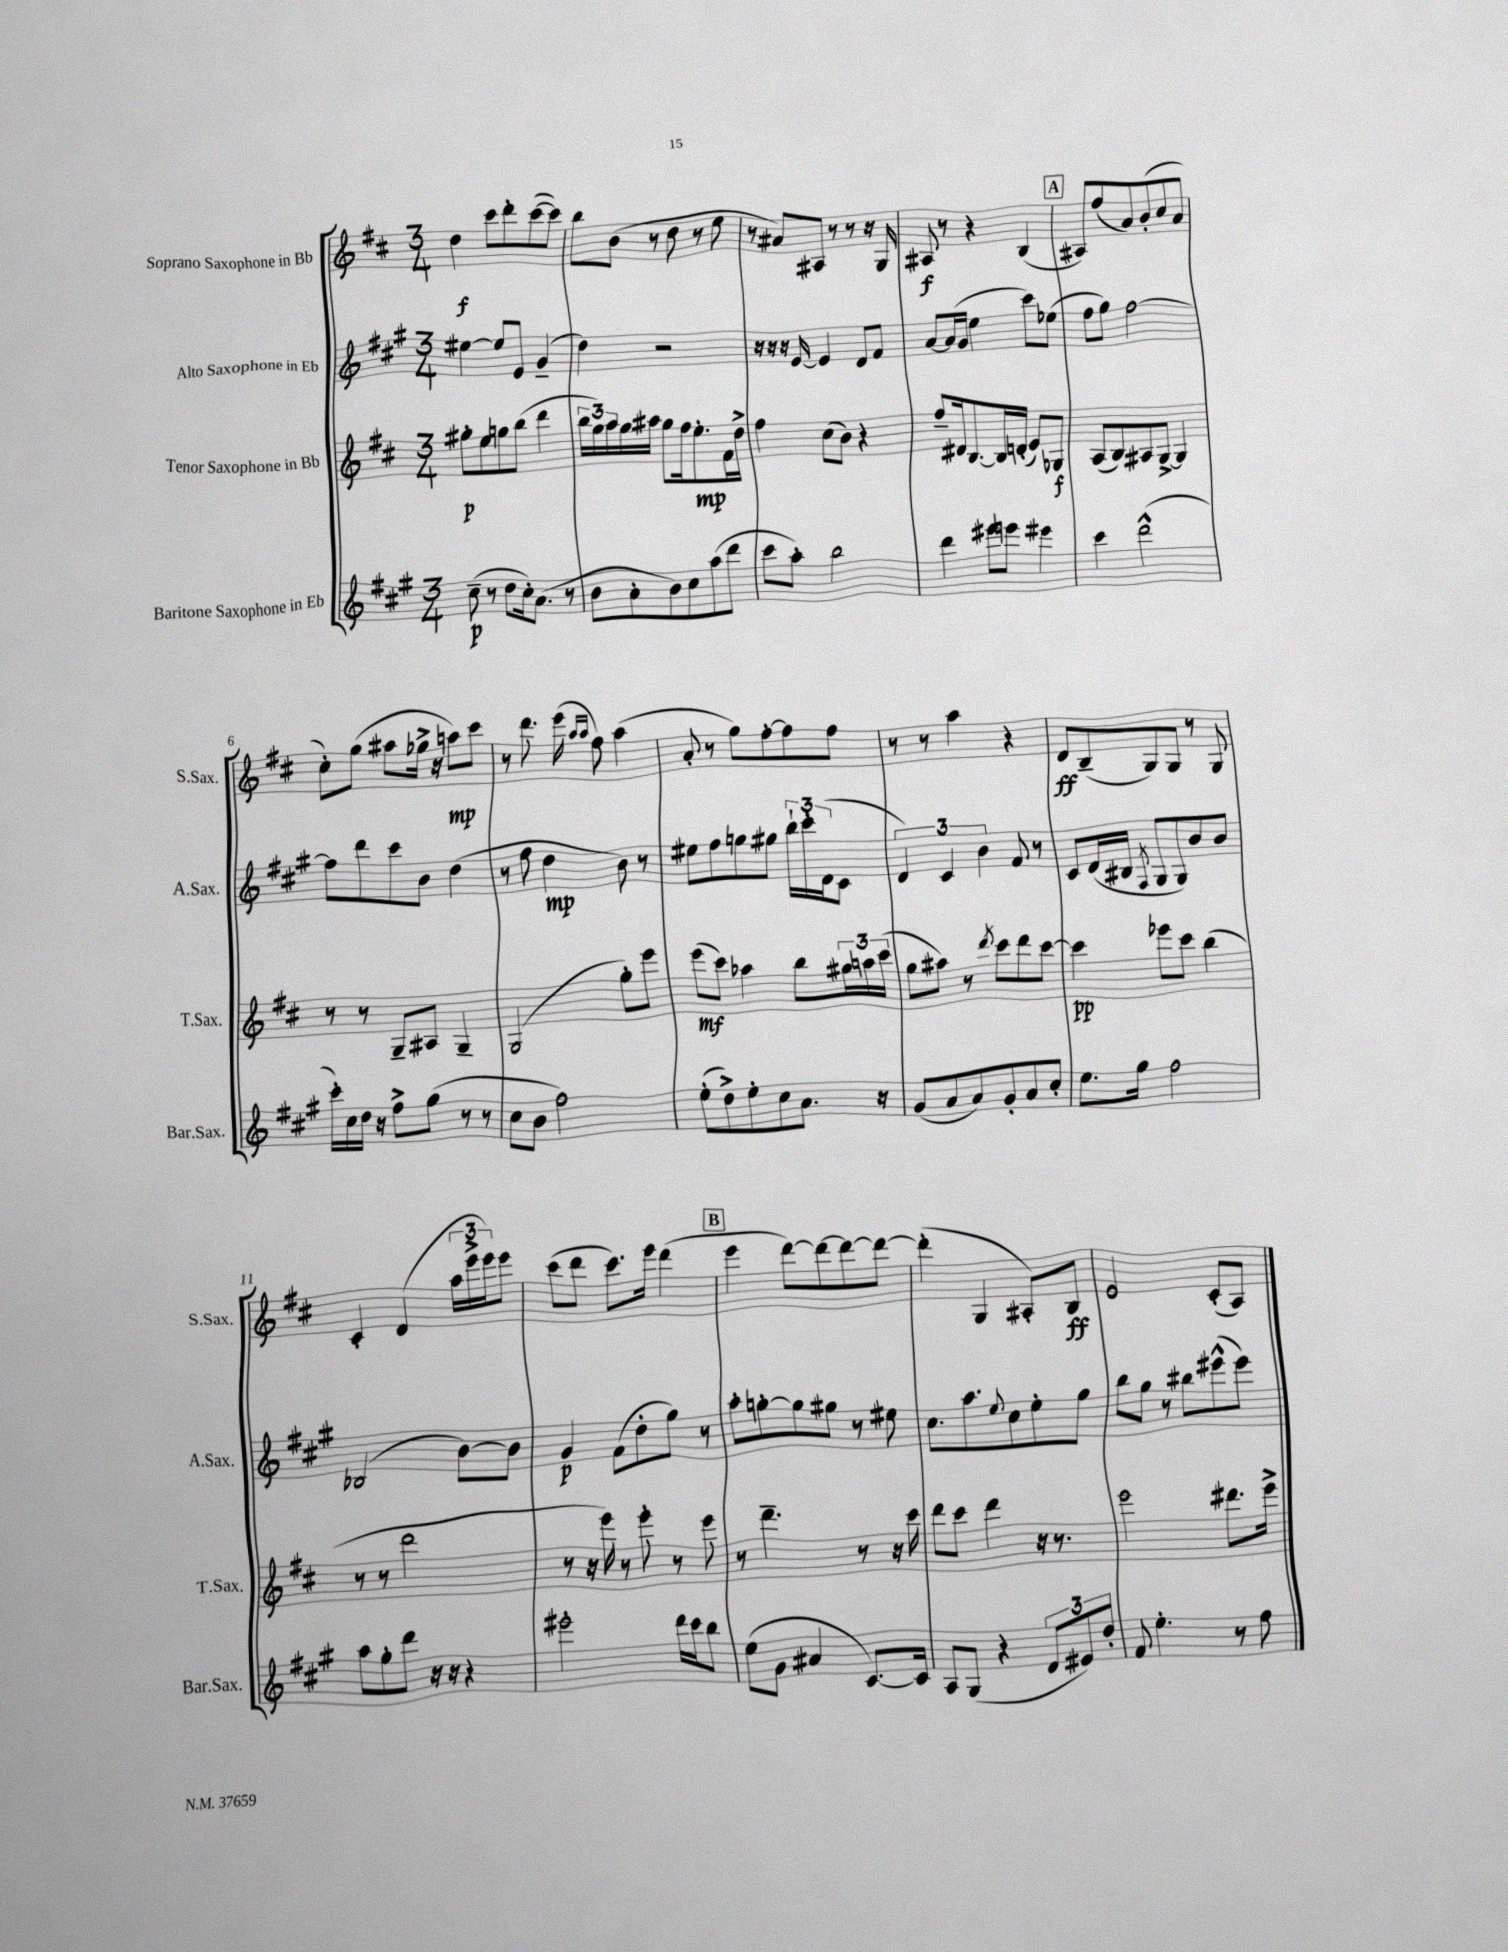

**kern	**dynam	**kern	**dynam	**kern	**dynam	**kern	**dynam
*part4	*part4	*part3	*part3	*part2	*part2	*part1	*part1
*staff4	*staff4	*staff3	*staff3	*staff2	*staff2	*staff1	*staff1
*I"Baritone Saxophone in Eb	*	*I"Tenor Saxophone in Bb	*	*I"Alto Saxophone in Eb	*	*I"Soprano Saxophone in Bb	*
*I'Bar.Sax.	*	*I'T.Sax.	*	*I'A.Sax.	*	*I'S.Sax.	*
*clefG2	*	*clefG2	*	*clefG2	*	*clefG2	*
*k[f#c#g#]	*	*k[f#c#]	*	*k[f#c#g#]	*	*k[f#c#]	*
*M3/4	*	*M3/4	*	*M3/4	*	*M3/4	*
=1	=1	=1	=1	=1	=1	=1	=1
(8cc#~\	p	8gg#X'\L	p	[4ee#X\	.	4dd\	f
8r	.	8ee\	.	.	.	.	.
8dd\L	.	8ggn\	.	8ee#/L]	.	8ccc#\L	.
16cc#'\k)	.	(8bb\J	.	8e/J	.	8ddd'\	.
(8.a\J	.	.	.	.	.	.	.
.	.	4ddd\	.	(4g#~/	.	([8ccc#\	.
8r	.	.	.	.	.	8ccc#\J])	.
=2	=2	=2	=2	=2	=2	=2	=2
8b\L	.	24bb\LL	.	4dd\)	.	8bb\L	.
.	.	24gg\)	.	.	.	.	.
.	.	24aa\	.	.	.	.	.
8a'\	.	16gg\	.	.	.	(8b\J	.
.	.	16aa#X\JJ	.	.	.	.	.
8b\)	.	8gg\L	.	2r	.	8r	.
8cc#\	.	16ff#\k	.	.	.	8dd\	.
.	.	8.ee'\	mp	.	.	.	.
(8aa\	.	.	.	.	.	8r	.
8ddd\J	.	16f#\L	.	.	.	8ee\	.
.	.	16dd^\JJ	.	.	.	.	.
=3	=3	=3	=3	=3	=3	=3	=3
8ccc#\L	.	4ff#\	.	16r	.	8r	.
.	.	.	.	16r	.	.	.
8aa'\J)	.	.	.	16r	.	8a#X/L)	.
.	.	.	.	[16e/	.	.	.
2bb\	.	(8cc#\L	.	4e/]	.	8A#X/J	.
.	.	8b\J)	.	.	.	8r	.
.	.	4r	.	8d/L	.	8r	.
.	.	.	.	8f#/J	.	16r	.
.	.	.	.	.	.	16G/	.
=4	=4	=4	=4	=4	=4	=4	=4
4ddd\	.	8ff#~/L	.	[8a/L	.	8A#X/	f
.	.	16d#X/k	.	(16a/L]	.	8r	.
.	.	[8.B/	.	16g#/JJ	.	.	.
8eee#X\L	.	.	.	4ee\	.	4r	.
8eeen\J	.	16B/L]	.	.	.	.	.
.	.	(16dn'/JJ	.	.	.	.	.
4eee#X\	.	8e/L)	.	8ccc#\L)	.	(4B/	.
.	.	8G-X/J	f	(8ee-X\J	.	.	.
!!LO:REH:place=s1:t=A
=5	=5	=5	=5	=5	=5	=5	=5
4ccc#\	.	(8A/L	.	8ff#\L	.	8A#X/L)	.
.	.	8B/)	.	8gg#\J)	.	(8ff#/	.
(2ddd^^\	.	8A#X/	.	[2ff#\	.	8a/)	.
.	.	[8G^/J	.	.	.	(8b'/	.
.	.	4G/]	.	.	.	8cc#/	.
.	.	.	.	.	.	8a/J	.
!!LO:LB:g=z
=6	=6	=6	=6	=6	=6	=6	=6
16ccc#'\LL)	.	8r	.	8ff#\L]	.	8cc#'\L)	.
16cc#\	.	.	.	.	.	.	.
16dd\JJ	.	8r	.	8ddd\	.	(8gg\J	.
16r	.	.	.	.	.	.	.
8ff#^\L	.	8G~/L	.	8ccc#\	.	8aa#X\L	.
(8gg#\J	.	8A#X/J	.	8b\J	.	16gg-X^\Jk	.
.	.	.	.	.	.	16r	.
8r	.	4G~/	.	(4dd\	.	8aan\L)	mp
8r	.	.	.	.	.	8ccc#\J	.
=7	=7	=7	=7	=7	=7	=7	=7
8cc#\L	.	(2G/	.	8r	.	8r	.
8b\J	.	.	.	8ff#\	.	8.ddd\	.
2ff#\)	.	.	.	4dd\	mp	.	.
.	.	.	.	.	.	(16eee\	.
.	.	.	.	.	.	16qqaa/LL	.
.	.	.	.	.	.	16qqaa/JJ	.
.	.	.	.	.	.	8ff#\)	.
.	.	8gg'\L)	.	8b\)	.	(4aa\	.
.	.	8eee\J	.	8r	.	.	.
=8	=8	=8	=8	=8	=8	=8	=8
(8ee'\L	.	(8eee\L	mf	8ee#X\L	.	8a'/	.
8dd^\)	.	8ccc#\J)	.	8ff#\	.	8r	.
8ee'\	.	4aa-X\	.	8ggn\	.	8gg\L)	.
8cc#\	.	.	.	8gg#X\J	.	[8ff#'\	.
8.a\J	.	8bb\L	.	24bb`\LL	.	8ff#\]	.
.	.	.	.	24ccc#'\	.	.	.
.	.	.	.	(24d\J	.	.	.
.	.	24gg#X\L	.	8c#\J	.	8ff#\J	.
.	.	24aan\	.	.	.	.	.
16r	.	.	.	.	.	.	.
.	.	(24ccc#\JJ	.	.	.	.	.
=9	=9	=9	=9	=9	=9	=9	=9
(8g#/L	.	8gg\L	.	6d/)	.	8r	.
8a/	.	8aa#X\J)	.	.	.	8r	.
.	.	.	.	6c#/	.	.	.
8a/)	.	8r	.	.	.	4aa\	.
.	.	.	.	6b\	.	.	.
.	.	8qddd/	.	.	.	.	.
8g#'/	.	8ccc#\L	.	.	.	.	.
8a/	.	8ddd\	.	8f#/	.	4r	.
8cc#'/J	.	[8ccc#\J	.	8r	.	.	.
=10	=10	=10	=10	=10	=10	=10	=10
8.ee\L	.	4ccc#\]	pp	8c#/L	.	8d/L	ff
.	.	.	.	(16d/L	.	(8B~/	.
16gg#\Jk	.	.	.	16B#X/JJ	.	.	.
.	.	.	.	8qF#/	.	.	.
2ff#\	.	8eee-X\L	.	8G#/L	.	8G/)	.
.	.	8ccc#\J	.	8G#/)	.	8G/J	.
.	.	(4bb\	.	8b/	.	8r	.
.	.	.	.	8b/J	.	8G/	.
!!LO:LB:g=z
=11	=11	=11	=11	=11	=11	=11	=11
8aa\L	.	8r	.	(2B-X/	.	4c#'/	.
8gg#'\	.	8r	.	.	.	.	.
8ddd\J	.	2ddd\	.	.	.	(4d/	.
16r	.	.	.	.	.	.	.
16r	.	.	.	.	.	.	.
4r	.	.	.	[8b\L)	.	24aa\LL	.
.	.	.	.	.	.	24eee^\	.
.	.	.	.	.	.	24eee\J)	.
.	.	.	.	8b\J]	.	8eee\J	.
=12	=12	=12	=12	=12	=12	=12	=12
2eee#X'\	.	8r	.	4g#/	p	(8ccc#\L	.
.	.	16r	.	.	.	8ddd\J	.
.	.	16eee\)	.	.	.	.	.
.	.	8r	.	(8f#\L	.	8.ccc#\L)	.
.	.	8eee'\	.	8dd'\	.	.	.
.	.	.	.	.	.	16eee\Jk	.
16ddd\LL	.	8r	.	8gg#\J)	.	(4ddd\	.
16ccc#\J	.	.	.	.	.	.	.
8bb\J	.	8eee\	.	8r	.	.	.
!!LO:REH:place=s1:t=B
=13	=13	=13	=13	=13	=13	=13	=13
(8ee\L	.	8r	.	8aa'\L	.	4eee\	.
8g#\J	.	4.ddd~\	.	[8ggn'\	.	.	.
4a#X/	.	.	.	8gg\]	.	[8ddd\L)	.
.	.	.	.	8gg#X\J	.	8ddd\_	.
[8.c#/L)	.	8r	.	8r	.	8ddd\_	.
.	.	16r	.	8ee#X\	.	8ddd\J_	.
16c#/Jk]	.	16ccc#\	.	.	.	.	.
=14	=14	=14	=14	=14	=14	=14	=14
8A/L	.	8ddd\L	.	8.cc#\L	.	(4ddd'\]	.
(8G#/J	.	8ccc#\J	.	.	.	.	.
.	.	.	.	8.aa\	.	.	.
4r	.	4ddd\	.	.	.	4G/	.
.	.	.	.	8qqee/	.	.	.
.	.	.	.	8cc#\	.	.	.
12d/L	.	16r	.	8ee'\	.	8A#X'/L)	.
.	.	8.r	.	.	.	.	.
12e#X/)	.	.	.	.	.	.	.
.	.	.	.	8gg#\J	.	8B/J	ff
12dd'/J	.	.	.	.	.	.	.
=15	=15	=15	=15	=15	=15	=15	=15
8f#/	.	2eee\	.	8bb\L	.	2e/	.
4.ee'\	.	.	.	8gg#\J	.	.	.
.	.	.	.	8r	.	.	.
.	.	.	.	8bb#X\L	.	.	.
8r	.	8.ddd#X\L	.	(8eee#X^^\	.	(8c#'/L	.
8ff#\	.	.	.	8eee#\J)	.	8A/J)	.
.	.	16eee^\Jk	.	.	.	.	.
==	==	==	==	==	==	==	==
*-	*-	*-	*-	*-	*-	*-	*-
